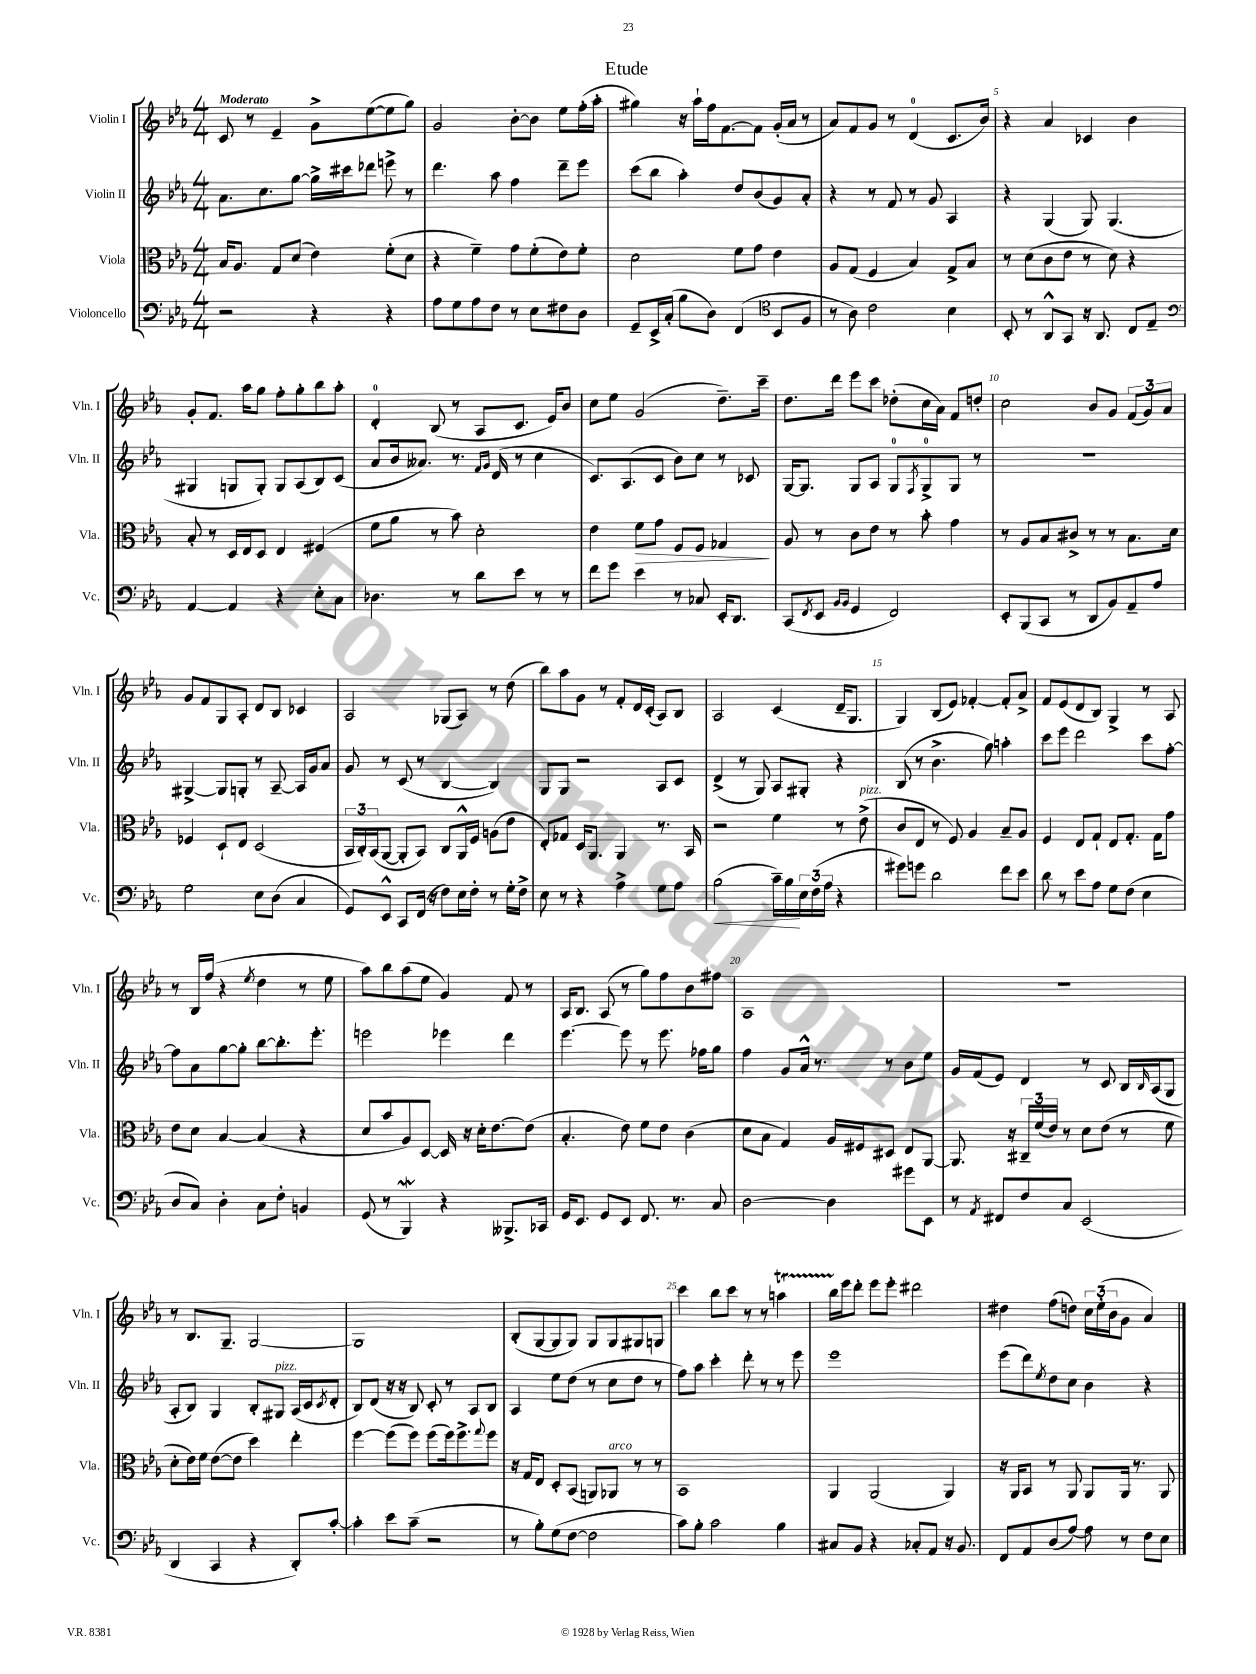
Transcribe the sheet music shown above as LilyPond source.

\header { title = "Etude" }
<<
\new StaffGroup <<
\new Staff = "s0" \with { instrumentName = "Violin I" shortInstrumentName = "Vln. I" } {
    \clef treble \key ees \major \numericTimeSignature \time 4/4 \tempo "Moderato"
    c'8 r8 ees'4-- g'8-> ees''8~( ees''8 g''8) |
    g'2 bes'8~-. bes'8 ees''8 f''16-.( aes''16-. |
    gis''4) r16 aes''16-! f''16 f'8.~ f'8 g'16-.( aes'16 r8 |
    aes'8) f'8 g'8 r8 d'4-0( c'8. bes'16) |
    r4 aes'4 ces'4 bes'4 |
    g'8-. f'8. aes''16 g''8 f''8-. g''8-. bes''8 aes''8-. |
    d'4-0-. bes8( r8 aes8 c'8. ees'16) bes'8 |
    c''8 ees''8 g'2( d''8.--) c'''16-- |
    d''8. d'''16 ees'''8 c'''8 des''8-.( c''16 aes'16) f'8 d''8-. |
    c''2 bes'8 g'8 \tuplet 3/2 { f'8( g'8) aes'8 } |
    g'8 f'8 g8 aes8-. d'8 bes8 ces'4 |
    aes2 ges8( aes8) r8 d''8( |
    bes''8) aes''8 g'8 r8 f'8-. d'16 c'16-.( aes8) bes8 |
    aes2 c'4( d'16-- g8. |
    g4) bes8( ees'8) fes'4~-. fes'8-. aes'8-> |
    f'8 ees'8( d'8 bes8) g4-> r8 aes8 |
    r8 bes16 f''16( r4 \acciaccatura { ees''8 } d''4 r8 ees''8 |
    aes''8) bes''8 aes''8( ees''8 g'4) f'8 r8 |
    aes16 bes8. aes8( r8 g''8) f''8 bes'8 fis''8 |
    aes1 |
    R1 |
    r8 bes8. g8.-- g2~ |
    g1 |
    bes8-.( g8~ g8 g8) g8 g8 gis8 g8 |
    c'''4 bes''8 c'''8 r8 r8 a''4\startTrillSpan |
    bes''16 ees'''16\stopTrillSpan d'''8-. ees'''8 ees'''8-. dis'''2 |
    dis''4 f''8( d''8) \tuplet 3/2 { c''16 ees''16-.( bes'16 } g'8 aes'4) \bar "|." |
}
\new Staff = "s1" \with { instrumentName = "Violin II" shortInstrumentName = "Vln. II" } {
    \clef treble \key ees \major \numericTimeSignature \time 4/4
    aes'8. c''8. g''8~ g''16-> cis'''16 des'''8 e'''8-> r8 |
    d'''4. aes''8 f''4 d'''8-- ees'''8 |
    c'''8( bes''8 aes''4-.) d''8 bes'8( g'8) aes'8-. |
    r4 r8 f'8 r8 g'8 aes4 |
    r4 g4( g8) g4.( |
    gis4 g8 g8-.) g8 aes8( bes8) c'8( |
    aes'8 bes'16 aeses'8.) r8. \grace { f'16 g'16 } d'16( r8 c''4 |
    c'8.) aes8.( c'8 bes'8) c''8 r8 ces'8 |
    g16~ g8. g8 aes8 g8-0 \acciaccatura { f8 } g8-0-> g8 r8 |
    r1 |
    gis4~-> gis8 g8-. r8 aes8~-- aes16 g'16 aes'8 |
    g'8 r8 c'8( r8 bes4~ bes4) |
    g8 g8 r2 aes8 c'8 |
    d'4->( r8 g8) aes8 gis8-. r4 |
    bes8( r8 bes'4.-> g''8) a''4-. |
    c'''8 ees'''8 d'''2 c'''8 f''8~-. |
    f''8 aes'8 g''8~ g''8-. bes''8~ bes''8.-. ees'''8.-. |
    e'''2 ees'''4 d'''4 |
    ees'''4.~ ees'''8 r8 ees'''8. fes''16 g''8 |
    f''4 g'8 aes'16-^ r8. r8 bes'8 ees''8 |
    g'16 f'16( ees'8) d'4 r8 c'8 bes16 \grace { bes16 } aes16( g8 |
    aes8-. bes8) g4 bes8-. gis8^\markup { \italic "pizz." } aes16( c'16 \acciaccatura { c'8 } d'8-. |
    bes8) d'8( r16 r16 bes8) c'8-. r8 aes8 bes8 |
    aes4 ees''8 d''8( r8 c''8 d''8 r8 |
    f''8) aes''8 c'''4-. d'''8-. r8 r8 ees'''8 |
    ees'''1 |
    ees'''8( d'''8) \acciaccatura { ees''8 } d''8 c''8 bes'4 r4 \bar "|." |
}
\new Staff = "s2" \with { instrumentName = "Viola" shortInstrumentName = "Vla." } {
    \clef alto \key ees \major \numericTimeSignature \time 4/4
    bes16 aes8. g8 d'8( ees'4) f'8-.( d'8 |
    r4 f'4--) g'8 f'8-.( ees'8) f'8-. |
    d'2 f'8 g'8 ees'4 |
    aes8 g8( f4 bes4) g8-> bes8 |
    r8 d'8( c'8 ees'8 r8 d'8) r4 |
    bes8-. r8 d16 ees16 d8 ees4 fis4( |
    f'8 aes'8 r8 bes'8) d'2-. |
    ees'4 f'8\> g'8 f8 f8 ges4\! |
    aes8 r8 c'8 ees'8 r8 bes'8-. g'4 |
    r8 aes8 bes8 cis'8-> r8 r8 bes8. d'16 |
    fes4 d8-! ees8 d2( |
    \tuplet 3/2 { bes,16 c16-.) bes,16( } aes,8~ aes,8-. bes,8) c8 aes,16-^ f16 a8( ees'8 |
    ees8-.) ges8 d16 aes,8. aes,4 r8. bes,16 |
    r2 f'4 r8 ees'8->^\markup { \italic "pizz." }( |
    c'8 ees8 r8 f8) aes4 bes8-- aes8 |
    f4 ees8 g8-! ees8 g8.-. g16 g'8 |
    ees'8 d'8 bes4~ bes4( r4 |
    d'8 bes'8 aes8) d8~ d16 r16 d'16-. ees'8.~ ees'8( |
    bes4.-. ees'8) f'8 ees'8 c'4( |
    d'8 bes8 g4) aes16 fis16 dis8 ees8 aes,8~ |
    aes,8. r16 \tuplet 3/2 { cis16-- f'16( ees'16) } r8 d'8 ees'8( r8 f'8 |
    d'8-. ees'16) f'16 ees'8~( ees'8 d''4) ees''4-. |
    f''4~ f''8( f''8) f''8( f''16) f''8.-> \appoggiatura { g''8 } f''8 |
    r16 g16 ees8 d8-. bes,8( a,8) aes,8^\markup { \italic "arco" } r8 r8 |
    bes,1 |
    aes,4 aes,2( aes,4) |
    r16 aes,16 bes,8 r8 aes,8 aes,8 aes,16 r8. aes,8 \bar "|." |
}
\new Staff = "s3" \with { instrumentName = "Violoncello" shortInstrumentName = "Vc." } {
    \clef bass \key ees \major \numericTimeSignature \time 4/4
    r2 r4 r4 |
    aes8 g8 aes8 f8 r8 ees8 fis8 d8 |
    g,8-- ees,16-> c16-.( bes8 d8) f,4( \clef tenor bes,8 f8 |
    r8 aes8) c'2 bes4 |
    bes,8-. r8 aes,8-^ g,8 r16 aes,8. c8 ees8-- |
    \clef bass aes,4~ aes,4 r4 ees8-. c8 |
    des4. r8 d'8 ees'8 r8 r8 |
    f'8 g'8 ees'4 r8 ces8 ees,16-. d,8. |
    c,8( \acciaccatura { f,8 } ees,8 \grace { bes,16 bes,16 } g,4 f,2) |
    ees,8-. bes,,8( c,8 r8 d,8 bes,8) aes,8-- aes8 |
    g2 ees8 d8( c4 |
    g,8) ees,8-^ c,8 f,16( r16 f8) ees16 f16-. r8 g16-. f16-> |
    ees8 r8 r4 aes4-> g8 aes8 |
    bes2\<( c'16--) bes16\! \tuplet 3/2 { ees16 f16( aes16 } r4 |
    gis'8) g'8 d'2 f'8 ees'8 |
    d'8 r8 ees'8 aes8 g8 f8( ees4 |
    d8 c8) d4-. c8 f8-. b,4 |
    g,8( r8 bes,,4\mordent) r4 beses,,8.-> ces,16 |
    g,16 ees,8. g,8 ees,8 f,8. r8. c8 |
    d2~ d4 gis'8 ees,8 |
    r8 \acciaccatura { aes,8 } fis,8 f8 c8 ees,2( |
    d,4 c,4 r4 d,8-.) c'8~-. |
    c'4-. ees'8 c'8--( r2 |
    r8 bes8-.) g8( f8~ f2 |
    c'8) bes8-. c'2 bes4 |
    cis8 bes,8 r4 ces8-. aes,8 r16 bes,8. |
    f,8 aes,8 d8( aes8~) aes8 r8 f8 ees8 \bar "|." |
}
>>
>>
\layout { \context { \Score \override BarNumber.break-visibility = ##(#f #t #t) barNumberVisibility = #(every-nth-bar-number-visible 5) } }
